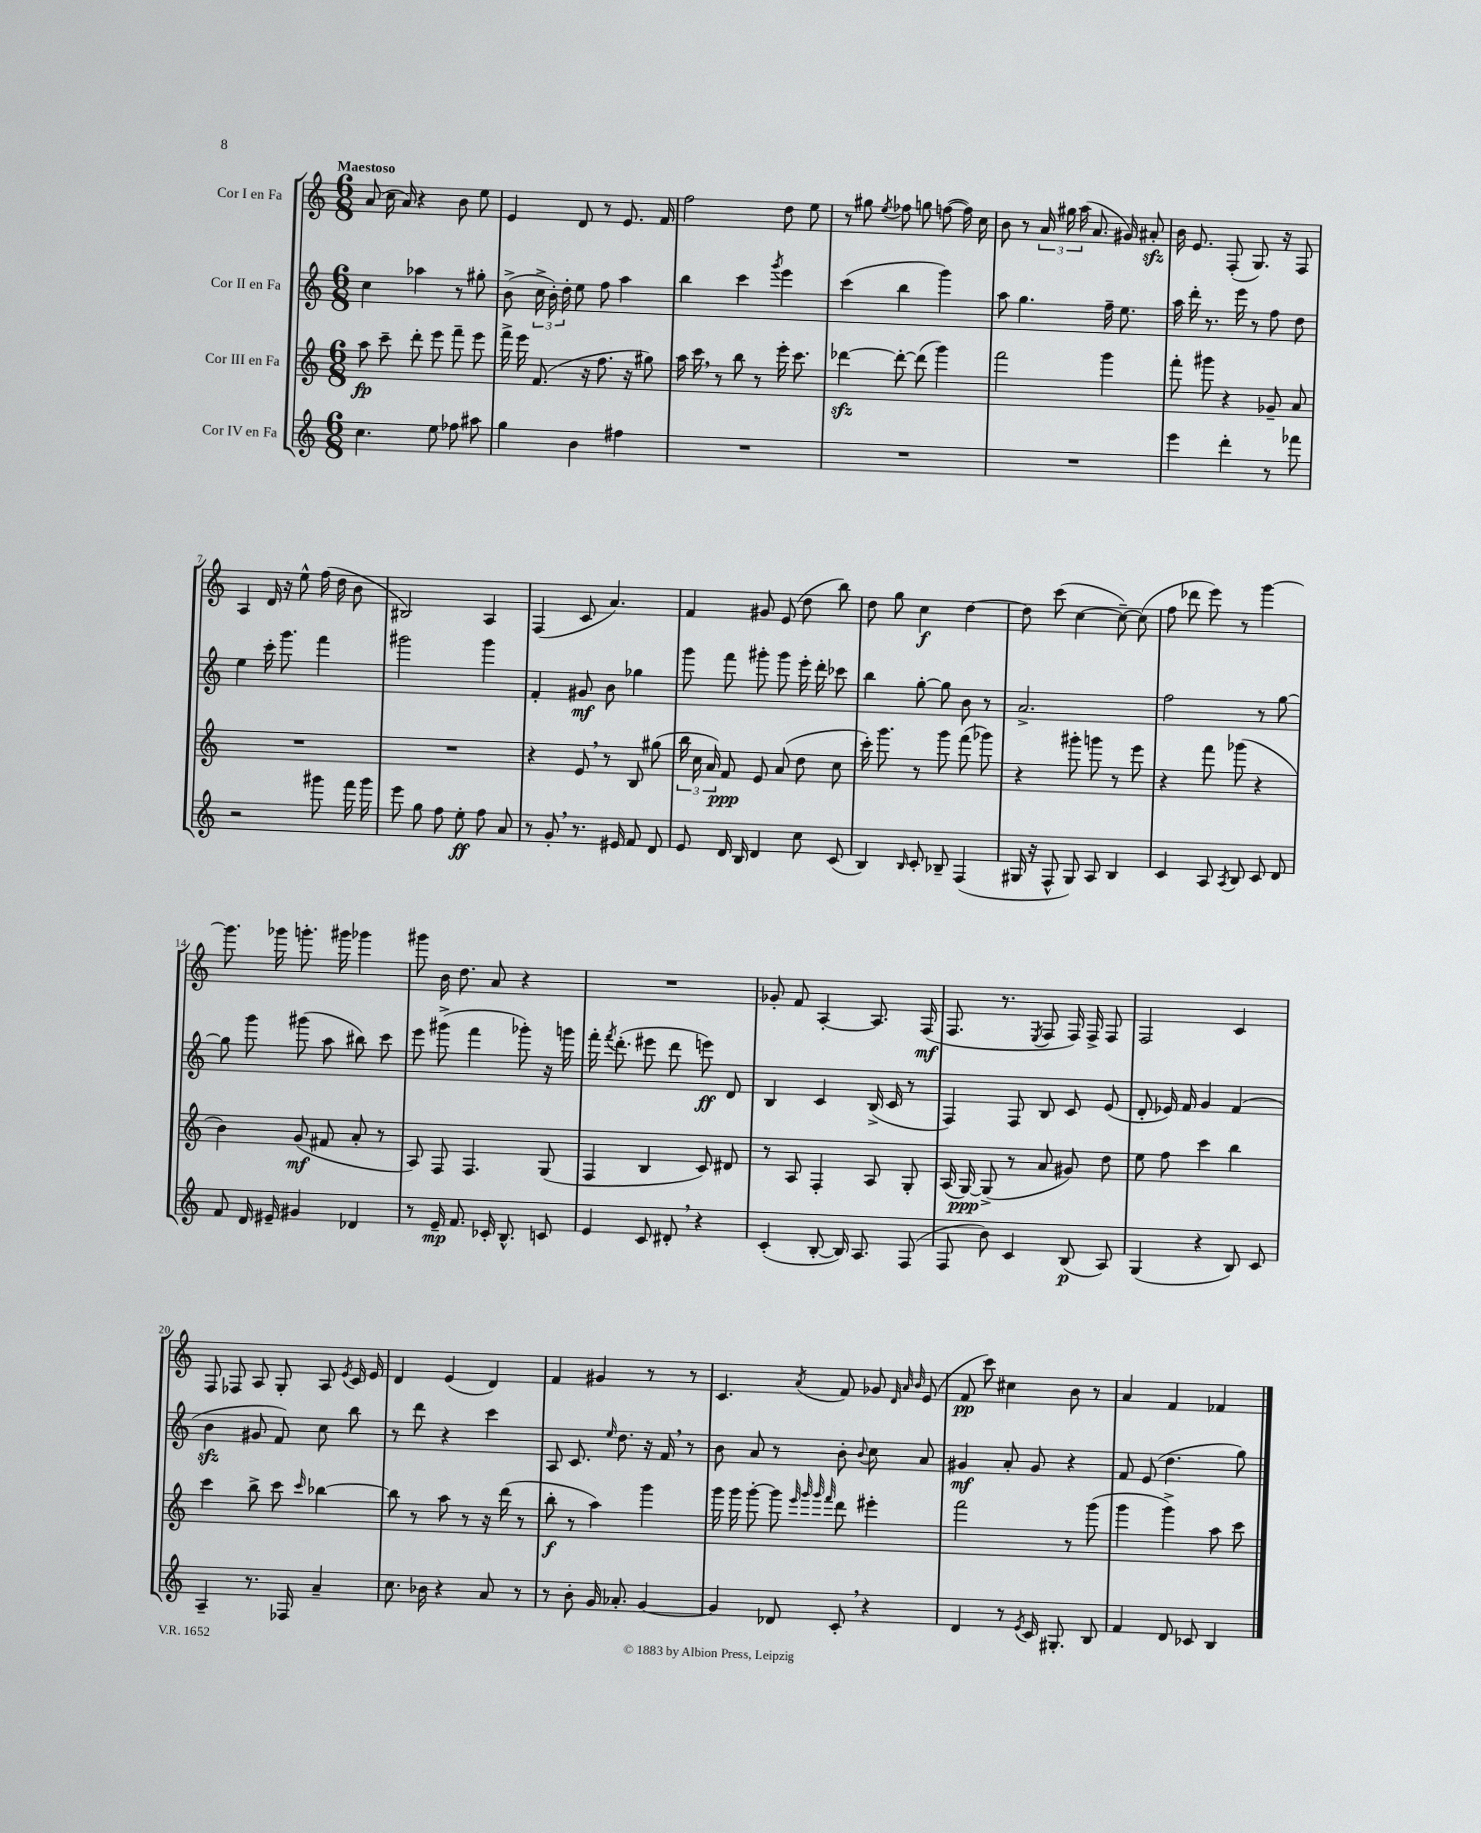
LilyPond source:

<<
\new StaffGroup <<
\new Staff = "s0" \with { instrumentName = "Cor I en Fa" } {
    \clef treble \key c \major \numericTimeSignature \time 6/8 \tempo "Maestoso"
    \autoBeamOff a'8( c''16 a'16) r4 b'8 e''8 |
    e'4 d'8 r8 e'8. f'16 |
    f''2 d''8 e''8 |
    r8 gis''8 \acciaccatura { e''8 } fes''8 g''8 f''8~( f''16) c''16 |
    b'8 r8 \tuplet 3/2 { a'16 gis''16 a''16( } a'8. gis'16) ais'8-.\sfz |
    b'16 e'8. f8-.( g8.) r16 f8 |
    a4 d'16 r16 e''8-^ f''16( d''16 b'8 |
    bis2) a4 |
    f4( c'8 a'4.) |
    f'4 gis'8 e'8( d''8 b''8) |
    d''8 g''8 c''4\f d''4~ |
    d''8 c'''8( c''4~ c''8~--) c''8( |
    f''8 des'''8 e'''8) r8 g'''4~ |
    g'''8. ges'''16 g'''8.-. gis'''16 ges'''4 |
    gis'''8 b'16 d''8. a'8 r4 |
    R2. |
    ges'8-. f'8 a4~-. a8. f16\mf( |
    f8. r8. \acciaccatura { e8 } f8 f16) f16-> f8 |
    f2 c'4 |
    f8 fes8 a8 g8-. a8 \acciaccatura { e'8 } c'16 e'16 |
    d'4 e'4( d'4) |
    f'4 gis'4 r8 r8 |
    c'4. \acciaccatura { a'8 } f'8 ges'8 \grace { d'32 a'32 b'32 } e'8( |
    f'8\pp c'''8) cis''4 b'8 r8 |
    a'4 f'4 fes'4 \bar "|." |
}
\new Staff = "s1" \with { instrumentName = "Cor II en Fa" } {
    \clef treble \key c \major \numericTimeSignature \time 6/8
    \autoBeamOff c''4 aes''4 r8 gis''8-. |
    b'8->( \tuplet 3/2 { c''16-> b'16-.) d''16-. } e''8 f''8 a''4 |
    b''4 c'''4 \acciaccatura { g'''8 } e'''4 |
    c'''4( b''4 g'''4) |
    a''8 g''4. f''16-- e''8. |
    a''16 d'''16-. r8. e'''16 r8 f''8 d''8 |
    e''4 c'''16-. g'''8. f'''4 |
    gis'''2 gis'''4 |
    f'4-. gis'8\mf b'8 ges''4 |
    g'''8 f'''8 gis'''8-. gis'''8 e'''16-. d'''16-. ces'''8 |
    b''4 g''8~-. g''8 b'8 r8 |
    a'2.-> |
    f''2 r8 g''8~ |
    g''8 g'''8 gis'''8( a''8 bis''8) c'''8 |
    e'''8 gis'''8->( f'''4 ges'''8-.) r16 g'''16 |
    f'''16-. \acciaccatura { f'''8 } d'''8.-.( eis'''8 d'''8 e'''8\ff) d'8 |
    b4 c'4 b16->( c'16 r8 |
    f4) f8 b8 c'8 e'8( |
    d'8-. ees'16) f'16 g'4 f'4( |
    b'4\sfz gis'8 f'8) c''8 b''8 |
    r8 d'''8 r4 c'''4 |
    a8 c'8. \grace { e''16 } d''8. r16 f'16 \breathe r8 |
    b'8 a'8 r8 b'8-. \appoggiatura { b'8 } c''8 a'8 |
    gis'4\mf a'8-. gis'8 r4 |
    f'8 e'8( d''4. g''8) \bar "|." |
}
\new Staff = "s2" \with { instrumentName = "Cor III en Fa" } {
    \clef treble \key c \major \numericTimeSignature \time 6/8
    \autoBeamOff a''8\fp c'''8-- d'''8-. e'''8 f'''8-- e'''8 |
    f'''16-> e'''16 f'8.( r16 f''8. r16 gis''8) |
    a''16 c'''16 \breathe r8 b''8 r8 e'''16-. c'''8. |
    des'''4~\sfz des'''8~-. des'''8( g'''4) |
    f'''2 g'''4 |
    f'''8-. gis'''8 r4 ges'8-- a'8 |
    R2. |
    R2. |
    r4 e'8 \breathe r8 b8 gis''8( |
    \tuplet 3/2 { b''16 c''16 a'16) } f'8\ppp e'8 a'8( d''8 c''8 |
    c'''16-.) g'''8. r8 g'''8 f'''8( ges'''8) |
    r4 gis'''8-. g'''8 r8 e'''8 |
    r4 f'''8 ges'''8( r4 |
    b'4) g'8\mf( fis'8 a'8-. r8 |
    a8) f8 f4. g8( |
    f4 b4 c'8) dis'8 |
    r8 a8 f4-. a8 g8-. |
    a16( g16~\ppp) g8->( r8 a'8 gis'8) d''8 |
    e''8 f''8 c'''4 b''4 |
    c'''4 b''8-> c'''8 \grace { c'''16 } bes''4~ |
    bes''8 r8 a''8 r8 r16 d'''16( r8 |
    b''8-.\f r8 a''4) g'''4 |
    g'''16 g'''16 g'''8~-. g'''8 \grace { e'''32 g'''32 g'''32 f'''32 } d'''8 eis'''4-. |
    f'''2 r8 g'''8( |
    g'''4 g'''4->) a''8 c'''8 \bar "|." |
}
\new Staff = "s3" \with { instrumentName = "Cor IV en Fa" } {
    \clef treble \key c \major \numericTimeSignature \time 6/8
    \autoBeamOff c''4. e''8 fes''8 ais''8 |
    g''4 b'4 fis''4 |
    R2. |
    R2. |
    R2. |
    e'''4 d'''4-. r8 fes'''8 |
    r2 gis'''8 f'''16 gis'''16 |
    e'''8 g''8 f''8 e''8-.\ff f''8 a'8 |
    r8 g'8-. \breathe r8. eis'16 f'8 d'8 |
    e'8 d'16 b16 d'4 c''8 c'8( |
    b4) \grace { b16 } c'8-. bes8-- f4( |
    gis16 r16 f8-^ gis8) a8 b4 |
    c'4 a8 \acciaccatura { a8 } b8 c'8 d'8 |
    f'8 d'16 eis'16-- gis'4 des'4 |
    r8 e'16--\mp f'8. ces'16-. b8.-^ c'8 |
    e'4 c'8 dis'8-. \breathe r4 |
    c'4-.( b8~-. b16) a8. f8( |
    f8 b'8) c'4 b8\p( a8) |
    g4( r4 b8) c'8 |
    a4-- r8. fes16 a'4-- |
    c''8. bes'16 r4 a'8 r8 |
    r8 b'8-. g'16 aes'8.-. g'4~ |
    g'4 des'8 c'8-. \breathe r4 |
    d'4 r8 \acciaccatura { e'8 } c'16 gis8.-. b8 |
    f'4 d'8 ces'8 b4 \bar "|." |
}
>>
>>
